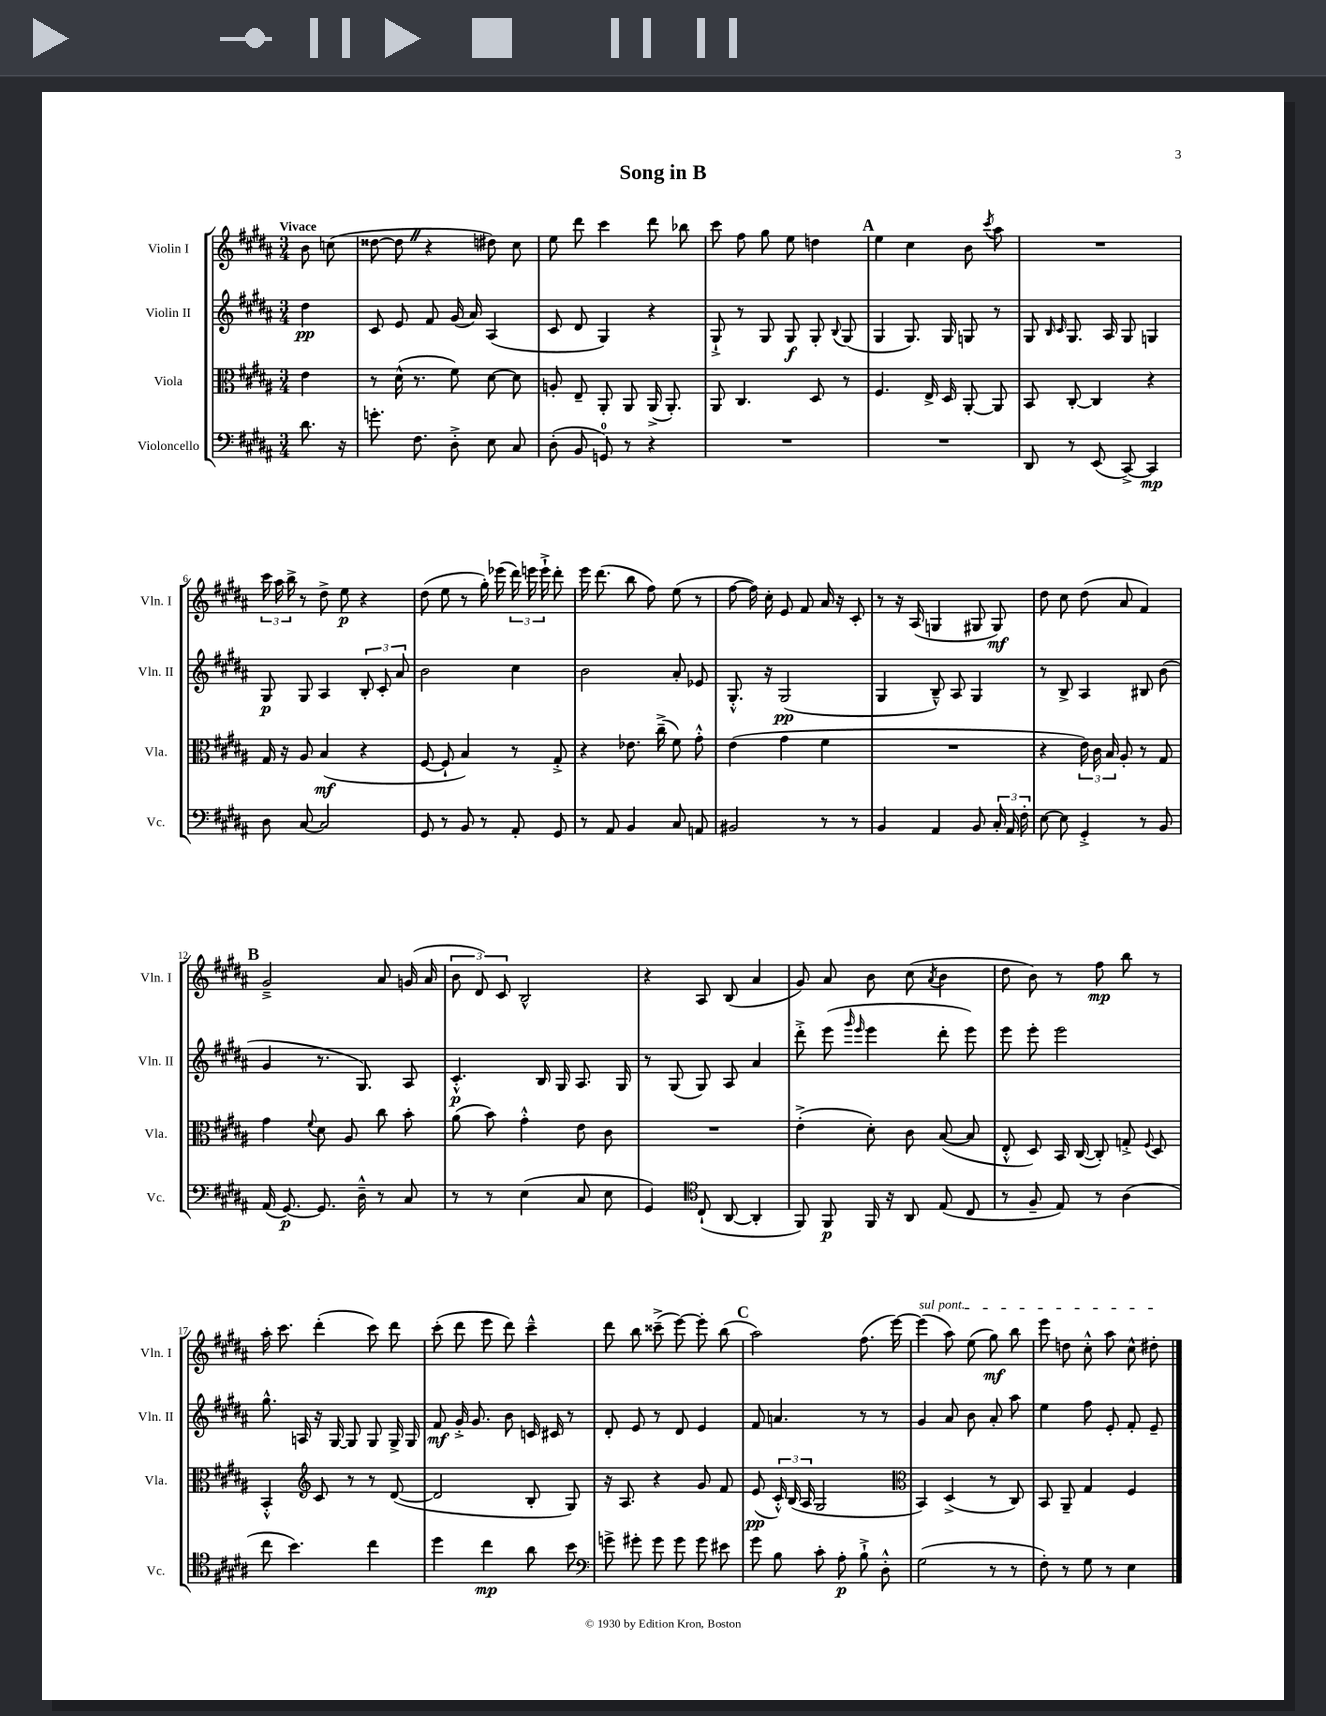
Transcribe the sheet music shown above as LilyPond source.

\header { title = "Song in B" }
<<
\new StaffGroup <<
\new Staff = "s0" \with { instrumentName = "Violin I" shortInstrumentName = "Vln. I" } {
    \clef treble \key b \major \numericTimeSignature \time 3/4 \partial 4 \tempo "Vivace"
    \autoBeamOff b'8 c''8( |
    disis''8~ disis''8 \once \override BreathingSign.text = \markup { \musicglyph "scripts.caesura.straight" } \breathe r4 dis''8) cis''8 |
    e''8 dis'''8 cis'''4 dis'''8 bes''8 |
    cis'''8 fis''8 gis''8 e''8 d''4 |
    \mark \markup { \bold "A" } e''4 cis''4 b'8 \acciaccatura { cis'''8 } ais''8 |
    R2. |
    \tuplet 3/2 { cis'''16 ais''16 b''16-> } r8 dis''8-> e''8\p r4 |
    dis''8( e''8 r8 gis''16-.) ees'''16( \tuplet 3/2 { dis'''16) e'''16 e'''16-!-> } dis'''8-. |
    e'''16 dis'''8.( b''8 fis''8) e''8( r8 |
    fis''8~ fis''16) cis''16-. e'8 fis'8 ais'16 r16 cis'8-. |
    r8 r16 ais16( g4 gis8 gis8\mf) |
    dis''8 cis''8 dis''8( ais'8 fis'4) |
    \mark \markup { \bold "B" } gis'2---> ais'8 g'16( ais'16 |
    \tuplet 3/2 { b'8 dis'8) cis'8 } b2-^ |
    r4 ais8 b8( ais'4 |
    gis'8) ais'8 b'8 cis''8( \acciaccatura { ais'8 } b'4 |
    dis''8 b'8) r8 fis''8\mp b''8 r8 |
    ais''16-. cis'''8. dis'''4-.( cis'''8) dis'''8 |
    cis'''8-.( dis'''8 e'''8 dis'''8) cis'''4---^ |
    dis'''8 b''8 cisis'''8--->( e'''8~) e'''8-. b''8( |
    \mark \markup { \bold "C" } ais''2) fis''8.( e'''16~) |
    \once \override TextSpanner.bound-details.left.text = \markup { \italic "sul pont." } e'''4\startTextSpan( ais''8) e''8( gis''8\mf) b''8 |
    e'''8 d''8 cis''8-.-^ ais''8 cis''8-^ dis''8-.\stopTextSpan \bar "|." |
}
\new Staff = "s1" \with { instrumentName = "Violin II" shortInstrumentName = "Vln. II" } {
    \clef treble \key b \major \numericTimeSignature \time 3/4 \partial 4
    \autoBeamOff dis''4\pp |
    cis'8 e'8 fis'8 gis'16( ais'16) ais4( |
    cis'8 dis'8 gis4) r4 |
    gis8-!-> r8 gis8 gis8\f gis8-. \appoggiatura { b8 } gis8( |
    \mark \markup { \bold "A" } gis4 gis8.) gis16 g8 r8 |
    gis8 \grace { b16 cis'16 } gis8. ais16 gis8 g4 |
    gis8\p gis8 ais4 \tuplet 3/2 { b8-. cis'8-. ais'8 } |
    b'2 cis''4 |
    b'2 ais'8-. ees'8 |
    gis8.-.-^ r16 gis2\pp( |
    gis4 b8---^) ais8 gis4 |
    r8 b8-> ais4 bis8 b'8( |
    \mark \markup { \bold "B" } gis'4 r8. gis8.) ais8 |
    cis'4.-.-^\p b16 gis16 ais8. gis16 |
    r8 gis8( gis8) ais8 ais'4 |
    dis'''8-.-> e'''8( \grace { gis'''16 e'''16 } e'''4 dis'''8-. e'''8) |
    e'''8 e'''8-. e'''2 |
    gis''8.-^ a16 r16 gis16~ gis8 gis8 gis16-> gis16 |
    fis'8\mf gis'16-.-> gis'8. b'8 c'16 cis'16 r8 |
    dis'8-. e'8 r8 dis'8 e'4 |
    \mark \markup { \bold "C" } fis'8 a'4. r8 r8 |
    gis'4 ais'8 b'8 ais'8-. ais''8 |
    e''4 fis''8 e'8-. fis'8-. e'8-- \bar "|." |
}
\new Staff = "s2" \with { instrumentName = "Viola" shortInstrumentName = "Vla." } {
    \clef alto \key b \major \numericTimeSignature \time 3/4 \partial 4
    \autoBeamOff e'4 |
    r8 dis'16-^( r8. fis'8) dis'8~ dis'8 |
    a8-. e8-- ais,8-. ais,8 ais,16->( ais,8.-.) |
    ais,8 cis4. dis8 r8 |
    \mark \markup { \bold "A" } fis4. e16-> dis16 ais,8~-. ais,8 |
    b,8 cis8~-. cis4 r4 |
    gis16 r16 ais8 b4\mf( r4 |
    fis8~ fis8-! b4) r8 gis8-.-> |
    r4 ees'8. cis''16--->( fis'8) gis'8-.-^ |
    e'4( gis'4 fis'4 |
    R2. |
    r4 \tuplet 3/2 { e'16) cis'16 b16 } ais8-. r8 gis8 |
    \mark \markup { \bold "B" } gis'4 \appoggiatura { fis'8 } dis'8 ais8 cis''8 b'8-. |
    ais'8( b'8) gis'4-.-^ e'8 cis'8 |
    R2. |
    e'4-.->( dis'8-.) cis'8 b8~( b8 |
    e8-.-^ dis8) b,16 cis16~( cis8-.) g8-.-> \appoggiatura { fis8 } dis8 |
    b,4-.-^ \clef treble cis'8 r8 r8 dis'8~( |
    dis'2 b8-. gis8) |
    r16 ais8. r4 gis'8 fis'8 |
    \mark \markup { \bold "C" } e'8\pp( \tuplet 3/2 { cis'16-.-^) b16( ais16 } gis2 |
    \clef alto b,4) dis4->( r8 cis8) |
    b,8 ais,8-- gis4 fis4 \bar "|." |
}
\new Staff = "s3" \with { instrumentName = "Violoncello" shortInstrumentName = "Vc." } {
    \clef bass \key b \major \numericTimeSignature \time 3/4 \partial 4
    \autoBeamOff dis'8. r16 |
    g'8.-. fis8. dis8-.-> e8 cis8 |
    dis8-.( b,8 g,8-0) r8 r4 |
    R2. |
    \mark \markup { \bold "A" } R2. |
    dis,8 r8 e,8( cis,8~->) cis,4\mp |
    dis8 cis8~ cis2 |
    gis,8 r8 b,8 r8 ais,8-. gis,8 |
    r8 ais,8 b,4 cis8 a,8 |
    bis,2 r8 r8 |
    b,4 ais,4 b,8 \tuplet 3/2 { cis16-. ais,16 fis16-. } |
    e8~ e8 gis,4-.-> r8 b,8 |
    \mark \markup { \bold "B" } ais,16( gis,8.~\p) gis,8. dis16---^ r8 cis8 |
    r8 r8 e4( cis8 e8 |
    gis,4) \clef tenor cis8-!( ais,8~ ais,4-. |
    fis,8) fis,8\p fis,16 r16 ais,8 e8( cis8 |
    r8 fis8-- e8) r8 ais4( |
    cis''8 b'4.) cis''4 |
    dis''4 cis''4\mp ais'8 b'8 |
    \clef bass g'8-> gis'8-. gis'8 gis'8 gis'8 eis'8 |
    \mark \markup { \bold "C" } gis'8 b8 cis'8-. ais8-.\p b8-!-> dis8-.-^ |
    gis2( r8 r8 |
    fis8-.) r8 gis8 r8 e4 \bar "|." |
}
>>
>>
